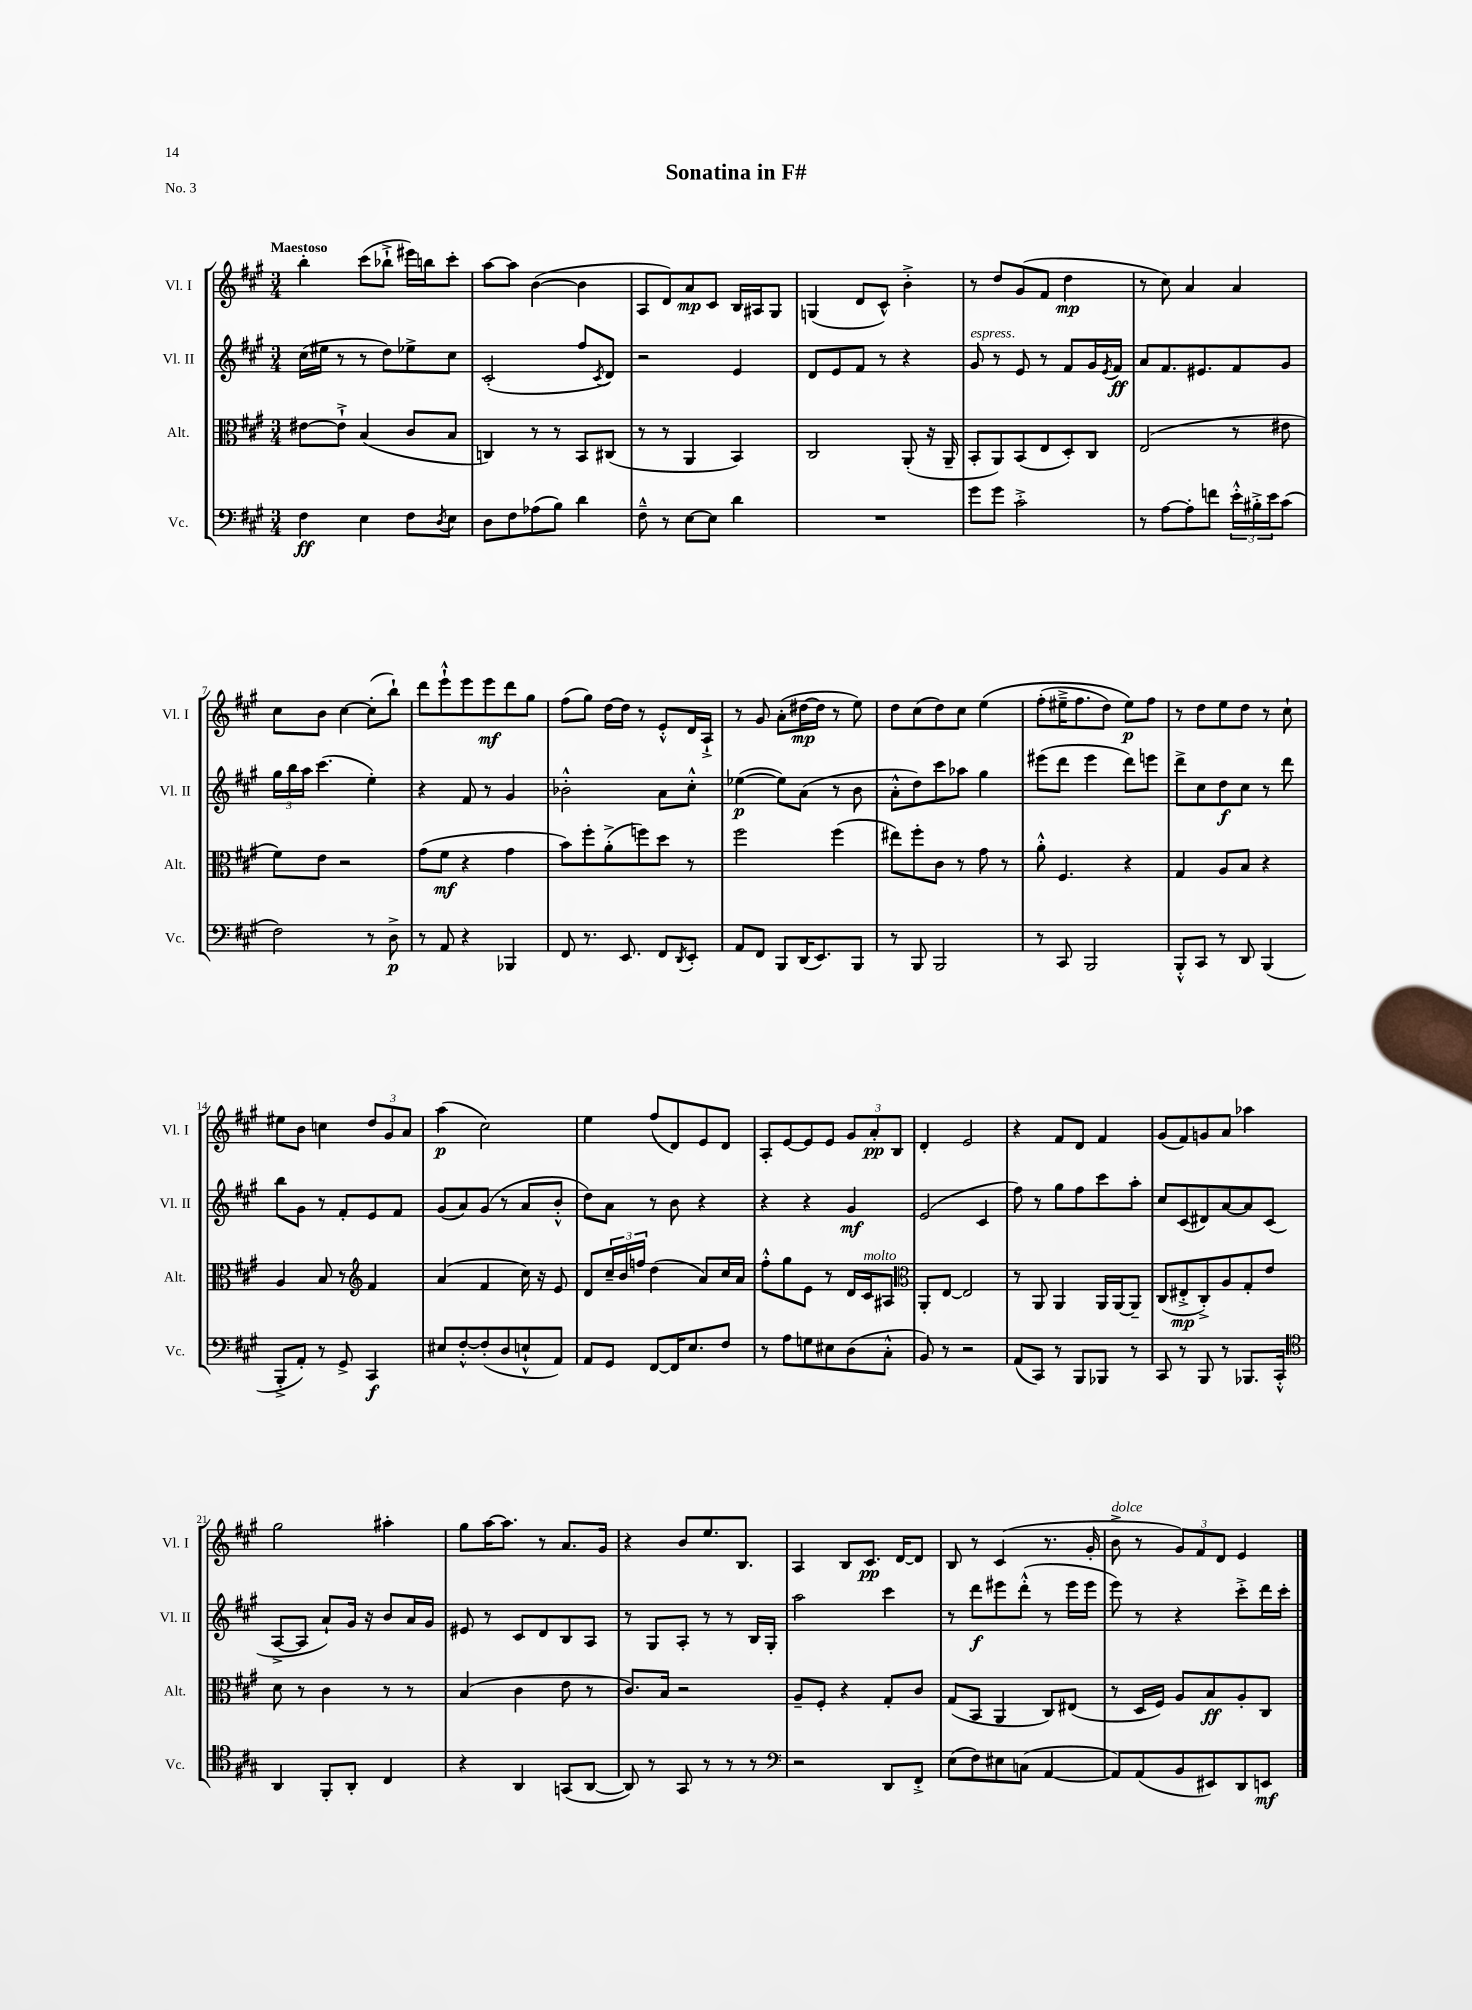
\header { title = "Sonatina in F#" piece = "No. 3" }
<<
\new StaffGroup <<
\new Staff = "s0" \with { instrumentName = "Vl. I" shortInstrumentName = "Vl. I" } {
    \clef treble \key a \major \numericTimeSignature \time 3/4 \tempo "Maestoso"
    b''4-. cis'''8( bes''8-!-> eis'''16) b''16 cis'''8-. |
    a''8~ a''8 b'4~( b'4 |
    a8 d'8) a'8\mp cis'8 b16 ais16 gis8 |
    g4( d'8 cis'8-^) b'4-.-> |
    r8 d''8 gis'8( fis'8 d''4\mp |
    r8 cis''8) a'4 a'4 |
    cis''8 b'8 cis''4~ cis''8-.( b''8-!) |
    d'''8 e'''8-!-^ e'''8 e'''8\mf d'''8 gis''8 |
    fis''8( gis''8) d''16~ d''16 r8 e'8-.-^ d'16 a16-!-> |
    r8 gis'8 a'8-.( dis''16~\mp dis''16 r8 e''8) |
    d''8 cis''8( d''8) cis''8 e''4\( |
    fis''8-.( eis''16---> fis''8. d''8) eis''8\p\) fis''8 |
    r8 d''8 e''8 d''8 r8 cis''8-! |
    eis''8 b'8 c''4 \tuplet 3/2 { d''8 gis'8 a'8 } |
    a''4\p( cis''2) |
    e''4 fis''8( d'8) e'8 d'8 |
    a8-. e'8~ e'8 e'8 \tuplet 3/2 { gis'8 a'8-.\pp b8 } |
    d'4-. e'2 |
    r4 fis'8 d'8 fis'4 |
    gis'8( fis'8) g'8 a'8 aes''4 |
    gis''2 ais''4-. |
    gis''8 a''16~ a''8. r8 a'8. gis'16 |
    r4 b'8 e''8. b8. |
    a4 b8 cis'8.\pp d'16~ d'8 |
    b8 r8 cis'4( r8. gis'16-. |
    b'8->^\markup { \italic "dolce" } r8 \tuplet 3/2 { gis'8) fis'8 d'8 } e'4 \bar "|." |
}
\new Staff = "s1" \with { instrumentName = "Vl. II" shortInstrumentName = "Vl. II" } {
    \clef treble \key a \major \numericTimeSignature \time 3/4
    cis''16( eis''16 r8 r8 d''8) ees''8-> cis''8 |
    cis'2-.( fis''8 \acciaccatura { cis'8 } d'8) |
    r2 e'4 |
    d'8 e'8 fis'8 r8 r4 |
    gis'8^\markup { \italic "espress." } r8 e'8 r8 fis'8 gis'16 \acciaccatura { e'8 } fis'16\ff |
    a'8 fis'8. eis'8. fis'8 gis'8 |
    \tuplet 3/2 { gis''16 b''16 a''16 } cis'''4.( e''4-.) |
    r4 fis'8 r8 gis'4 |
    bes'2-.-^ a'8 cis''8-.-^ |
    ees''4~\p( ees''8) a'8( r8 b'8 |
    a'8-.-^ d''8) cis'''8 aes''8 gis''4 |
    eis'''8( d'''8 eis'''4 d'''8) e'''8 |
    d'''8-> cis''8 d''8\f cis''8 r8 d'''8 |
    b''8 gis'8 r8 fis'8-. e'8 fis'8 |
    gis'8( a'8) gis'8( r8 a'8 b'8-.-^ |
    d''8) a'8 r8 b'8 r4 |
    r4 r4 gis'4\mf |
    e'2( cis'4 |
    fis''8) r8 gis''8 fis''8 cis'''8 a''8-. |
    cis''8 cis'8( dis'8) a'8~ a'8 cis'8( |
    a8~-> a8 a'8-!) gis'16 r16 b'8 a'16 gis'16 |
    eis'8 r8 cis'8 d'8 b8 a8 |
    r8 gis8 a8-. r8 r8 b16 gis16-. |
    a''2 cis'''4 |
    r8 d'''8\f eis'''8 d'''8-.-^( r8 eis'''16 eis'''16 |
    e'''8) r8 r4 cis'''8-.-> d'''16 cis'''16-. \bar "|." |
}
\new Staff = "s2" \with { instrumentName = "Alt." shortInstrumentName = "Alt." } {
    \clef alto \key a \major \numericTimeSignature \time 3/4
    eis'8~ eis'8-!-> b4( cis'8 b8 |
    c4) r8 r8 b,8 cis8( |
    r8 r8 a,4 b,4) |
    cis2 a,8-.( r16 a,16-- |
    b,8-. a,8) b,8( e8 d8-.) cis8 |
    e2( r8 eis'8 |
    fis'8) e'8 r2 |
    gis'8( fis'8\mf r4 gis'4 |
    b'8) fis''8-. a'8-.->( f''8) d''8 r8 |
    fis''2 fis''4( |
    eis''8) fis''8-. cis'8 r8 gis'8 r8 |
    a'8-.-^ fis4. r4 |
    gis4 a8 b8 r4 |
    a4 b8 r8 \clef treble fis'4 |
    a'4( fis'4 cis''16) r16 e'8 |
    d'8 \tuplet 3/2 { cis''16-- b'16 f''16 } d''4( a'8) cis''16 a'16 |
    fis''8-.-^ gis''8 e'8 r8 d'16 cis'16^\markup { \italic "molto" } ais8 |
    \clef alto a,8-. e8~ e2 |
    r8 a,8 a,4 a,16 a,16~ a,8-- |
    cis8( eis8-.->\mp cis8-.->) a8 gis8-. e'8 |
    d'8 r8 cis'4 r8 r8 |
    b4( cis'4 e'8 r8 |
    cis'8.) b16 r2 |
    a8-- fis8-. r4 gis8-. cis'8 |
    gis8( b,8 a,4 cis8) eis8( |
    r8 d16 fis16) a8 b8\ff a8-. cis8 \bar "|." |
}
\new Staff = "s3" \with { instrumentName = "Vc." shortInstrumentName = "Vc." } {
    \clef bass \key a \major \numericTimeSignature \time 3/4
    fis4\ff e4 fis8 \acciaccatura { d8 } e8 |
    d8 fis8 aes8( b8) d'4 |
    fis8---^ r8 e8~ e8 d'4 |
    R2. |
    gis'8 gis'8 cis'2-.-> |
    r8 a8~ a8-. f'8 \tuplet 3/2 { e'16-.-^ bis16-.-> e'16 } cis'8( |
    fis2) r8 d8->\p |
    r8 a,8 r4 bes,,4 |
    fis,8 r8. e,8. fis,8 \acciaccatura { d,8 } e,8-. |
    a,8 fis,8 b,,8 d,16( e,8.) b,,8 |
    r8 b,,8 b,,2 |
    r8 cis,8 b,,2 |
    b,,8-.-^ cis,8 r8 d,8 b,,4( |
    b,,8-.-> a,8-.) r8 gis,8-> cis,4\f |
    eis8 fis8~-.-^ fis8-.( d8 e8-!-^ a,8) |
    a,8 gis,8 fis,8~ fis,16 e8. fis8 |
    r8 a8 g8 eis8 d8( cis8-.-^ |
    b,8) r8 r2 |
    a,8( cis,8) r8 b,,8 bes,,8 r8 |
    cis,8 r8 b,,8 r8 bes,,8. cis,16-.-^ |
    \clef tenor a,4 fis,8-. a,8-. cis4 |
    r4 a,4 g,8( a,8~ |
    a,8) r8 gis,8 r8 r8 r8 |
    \clef bass r2 d,8 fis,8-.-> |
    e8( fis8) eis8 c8( a,4~ |
    a,8) a,8( b,8 eis,8) d,8 e,8\mf \bar "|." |
}
>>
>>
